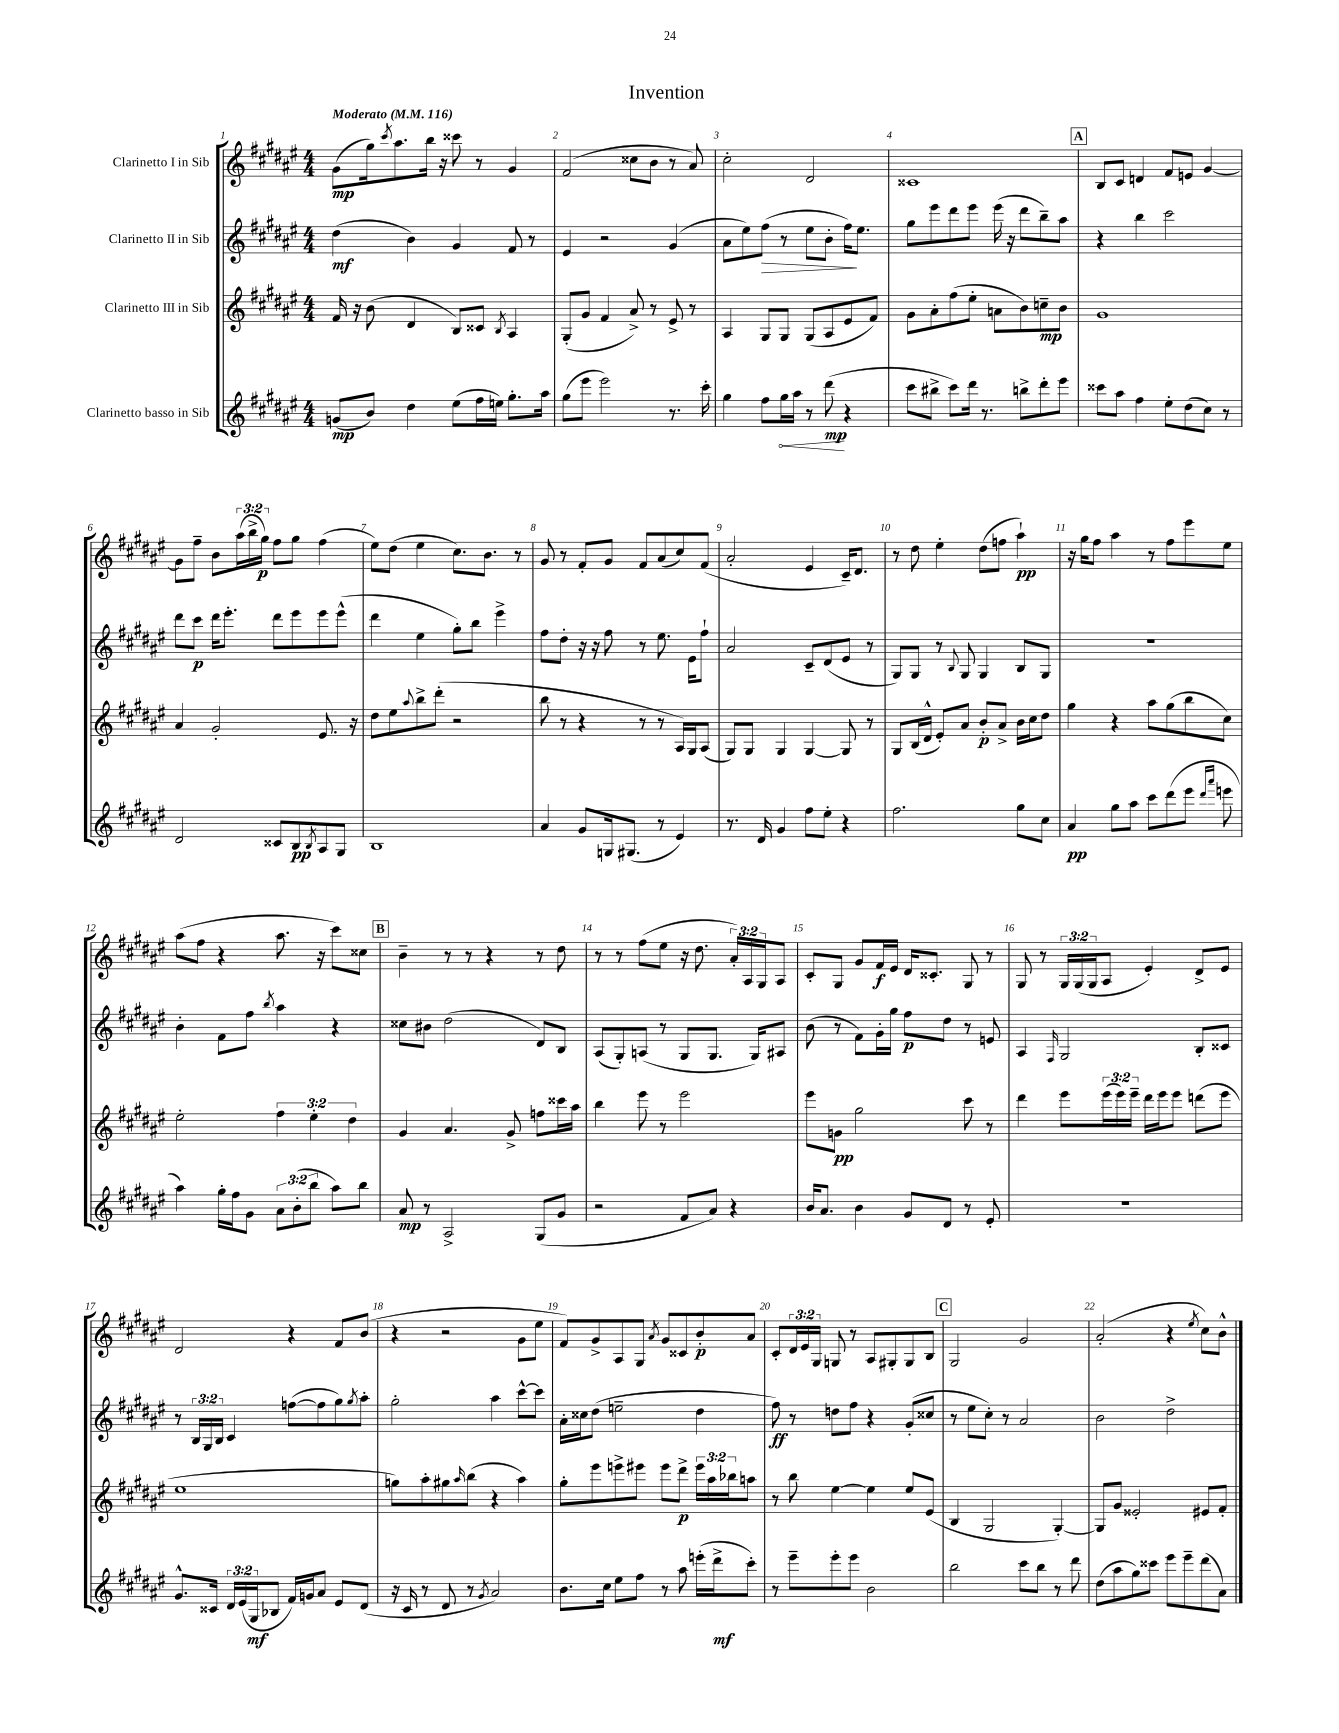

**kern	**dynam	**kern	**dynam	**kern	**dynam	**kern	**dynam
*part4	*part4	*part3	*part3	*part2	*part2	*part1	*part1
*staff4	*staff4	*staff3	*staff3	*staff2	*staff2	*staff1	*staff1
*I"Clarinetto basso in Sib	*	*I"Clarinetto III in Sib	*	*I"Clarinetto II in Sib	*	*I"Clarinetto I in Sib	*
*clefG2	*	*clefG2	*	*clefG2	*	*clefG2	*
*k[f#c#g#d#a#e#]	*	*k[f#c#g#d#a#e#]	*	*k[f#c#g#d#a#e#]	*	*k[f#c#g#d#a#e#]	*
*M4/4	*	*M4/4	*	*M4/4	*	*M4/4	*
*MM116	*	*MM116	*	*MM116	*	*MM116	*
=1	=1	=1	=1	=1	=1	=1	=1
!	!	!	!	!	!	!LO:TX:a:B:t=Moderato	!
(8gn/L	mp	16f#/	.	(4dd#\	mf	(8g#\L	mp
.	.	16r	.	.	.	.	.
8b/J)	.	(8b\	.	.	.	16gg#\k)	.
.	.	.	.	.	.	8qccc#/	.
.	.	.	.	.	.	8.aa#\	.
4dd#\	.	4d#/	.	4b\)	.	.	.
.	.	.	.	.	.	16bb\Jk	.
.	.	.	.	.	.	16r	.
(8ee#\L	.	8B/L)	.	4g#/	.	8ccc##X\	.
16ff#\L	.	8c##X/J	.	.	.	8r	.
16een\JJ)	.	.	.	.	.	.	.
.	.	8qB/	.	.	.	.	.
8.gg#'\L	.	4A#/	.	8f#/	.	4g#/	.
.	.	.	.	8r	.	.	.
16aa#\Jk	.	.	.	.	.	.	.
=2	=2	=2	=2	=2	=2	=2	=2
(8gg#\L	.	(8G#'/L	.	4e#/	.	(2f#/	.
8eee#\J	.	8g#/J	.	.	.	.	.
2eee#\)	.	4f#/	.	2r	.	.	.
.	.	8a#^/)	.	.	.	8cc##X\L	.
.	.	8r	.	.	.	8b\J	.
8.r	.	8e#^/	.	(4g#/	.	8r	.
.	.	8r	.	.	.	8a#/)	.
16ccc#'\	.	.	.	.	.	.	.
=3	=3	=3	=3	=3	=3	=3	=3
4gg#\	.	4A#/	.	8a#\L	.	2cc#'\	.
.	.	.	.	8ee#\)	.	.	.
!	!	!	!	!	!LO:HP:b	!	!
8ff#\L	.	8G#/L	.	(8ff#\J	>	.	.
!	!LO:HP:b	!	!	!	!	!	!
16gg#\L	<	8G#/J	.	8r	.	.	.
16aa#\JJ	.	.	.	.	.	.	.
8r	.	(8G#/L	.	8ee#\L	.	2d#/	.
(8ddd#\	mp	8A#/	.	8b'\J	.	.	.
4r	[	8e#/	.	16ff#\KL)	.	.	.
.	.	.	.	8.ee#\J	]	.	.
.	.	8f#/J)	.	.	.	.	.
=4	=4	=4	=4	=4	=4	=4	=4
8ccc#\L	.	8g#\L	.	8gg#\L	.	1c##X	.
8bb#X^\J	.	8a#'\	.	8eee#\	.	.	.
8ccc#\L)	.	(8ff#\	.	8ddd#\	.	.	.
16ddd#\Jk	.	8ee#'\J	.	8eee#\J	.	.	.
8.r	.	.	.	.	.	.	.
.	.	8an\L	.	(16eee#\	.	.	.
.	.	.	.	16r	.	.	.
8bbn^\L	.	8b\)	.	8ddd#\L	.	.	.
8ddd#'\	.	8ccn~\	mp	8bb~\)	.	.	.
8eee#\J	.	8b\J	.	8aa#\J	.	.	.
!!LO:REH:place=s1:t=A
=5	=5	=5	=5	=5	=5	=5	=5
8ccc##X\L	.	1g#	.	4r	.	8B/L	.
8aa#\J	.	.	.	.	.	8c#/J	.
4ff#\	.	.	.	4bb\	.	4dn/	.
8ee#'\L	.	.	.	2ccc#\	.	8f#/L	.
(8dd#\	.	.	.	.	.	8en/J	.
8cc#\J)	.	.	.	.	.	[4g#/	.
8r	.	.	.	.	.	.	.
!!LO:LB:g=z
=6	=6	=6	=6	=6	=6	=6	=6
2d#/	.	4a#/	.	8ddd#\L	.	8g#\L]	.
.	.	.	.	8ccc#\J	p	8ff#~\J	.
.	.	2g#'/	.	16ddd#\KL	.	8b\L	.
.	.	.	.	8.eee#'\J	.	.	.
.	.	.	.	.	.	(24aa#\L	.
.	.	.	.	.	.	24bb^\	.
.	.	.	.	.	.	24gg#\JJ)	p
8c##X/L	.	.	.	8ddd#\L	.	8ff#\L	.
8B/	pp	.	.	8eee#\	.	8gg#\J	.
8qB/	.	.	.	.	.	.	.
8A#/	.	8.e#/	.	8eee#\	.	(4ff#\	.
8G#/J	.	.	.	(8eee#^^\J	.	.	.
.	.	16r	.	.	.	.	.
=7	=7	=7	=7	=7	=7	=7	=7
1B	.	8dd#\L	.	4ddd#\	.	8ee#\L)	.
.	.	8ee#\	.	.	.	(8dd#\J	.
.	.	8qqaa#/	.	.	.	.	.
.	.	8bb^\	.	4ee#\	.	4ee#\	.
.	.	(8ddd#'\J	.	.	.	.	.
.	.	2r	.	8gg#'\L)	.	8.cc#\L)	.
.	.	.	.	8bb\J	.	.	.
.	.	.	.	.	.	8.b\J	.
.	.	.	.	4eee#^\	.	.	.
.	.	.	.	.	.	8r	.
=8	=8	=8	=8	=8	=8	=8	=8
4a#/	.	8bb\	.	8ff#\L	.	8g#/	.
.	.	8r	.	8dd#'\J	.	8r	.
8g#/L	.	4r	.	16r	.	8f#'/L	.
.	.	.	.	16r	.	.	.
16Gn/k	.	.	.	8ff#\	.	8g#/J	.
(8.G#X/J	.	.	.	.	.	.	.
.	.	8r	.	8r	.	8f#/L	.
8r	.	8r	.	8.ee#\	.	(8a#/	.
4e#/)	.	16A#/LL)	.	.	.	8cc#/)	.
.	.	16G#/J	.	16e#\KL	.	.	.
.	.	(8A#/J	.	8ff#`\J	.	(8f#/J	.
=9	=9	=9	=9	=9	=9	=9	=9
8.r	.	8G#/L)	.	2a#/	.	2a#'/	.
.	.	8G#/J	.	.	.	.	.
16d#/	.	.	.	.	.	.	.
4g#/	.	4G#/	.	.	.	.	.
8ff#\L	.	[4G#/	.	8c#~/L	.	4e#/	.
8ee#'\J	.	.	.	(8d#/	.	.	.
4r	.	8G#/]	.	8e#/J	.	16c#~/KL)	.
.	.	.	.	.	.	8.d#/J	.
.	.	8r	.	8r	.	.	.
=10	=10	=10	=10	=10	=10	=10	=10
2.ff#\	.	8G#/L	.	8G#/L)	.	8r	.
.	.	(16B/L	.	8G#/J	.	8dd#\	.
.	.	16d#^^/JJ	.	.	.	.	.
.	.	8e#'/L)	.	8r	.	4ee#'\	.
.	.	.	.	8qqB/	.	.	.
.	.	8a#/J	.	8G#/	.	.	.
.	.	8b'/L	p	4G#/	.	(8dd#\L	.
.	.	8a#^/J	.	.	.	8ffn\J	.
8gg#\L	.	16b\LL	.	8B/L	.	4aa#`\)	pp
.	.	16cc#\J	.	.	.	.	.
8cc#\J	.	8dd#\J	.	8G#/J	.	.	.
=11	=11	=11	=11	=11	=11	=11	=11
4a#/	pp	4gg#\	.	1r	.	16r	.
.	.	.	.	.	.	16gg#\KL	.
.	.	.	.	.	.	8ff#\J	.
8gg#\L	.	4r	.	.	.	4aa#\	.
8aa#\J	.	.	.	.	.	.	.
8ccc#\L	.	8aa#\L	.	.	.	8r	.
(8ddd#\	.	(8gg#\	.	.	.	8ff#\L	.
8eee#\J	.	8bb\	.	.	.	8eee#\	.
16qqddd#/LL	.	.	.	.	.	.	.
16qqaaa#/JJ	.	.	.	.	.	.	.
8eeen\	.	8cc#\J)	.	.	.	8ee#\J	.
!!LO:LB:g=z
=12	=12	=12	=12	=12	=12	=12	=12
4aa#\)	.	2ee#'\	.	4b'\	.	(8aa#\L	.
.	.	.	.	.	.	8ff#\J	.
16gg#'\LL	.	.	.	8f#\L	.	4r	.
16ff#\J	.	.	.	.	.	.	.
8g#\J	.	.	.	8ff#\J	.	.	.
.	.	.	.	8qbb/	.	.	.
12a#\L	.	6ff#\	.	4aa#\	.	8.aa#\	.
(12b'\	.	.	.	.	.	.	.
12bb\J	.	6ee#'\	.	.	.	.	.
.	.	.	.	.	.	16r	.
8aa#\L)	.	.	.	4r	.	8ccc#\L)	.
.	.	6dd#\	.	.	.	.	.
8bb\J	.	.	.	.	.	8cc##X\J	.
!!LO:REH:place=s1:t=B
=13	=13	=13	=13	=13	=13	=13	=13
8a#/	mp	4g#/	.	8cc##X\L	.	4b~\	.
8r	.	.	.	8b#X\J	.	.	.
2A#^/	.	4.a#/	.	(2dd#\	.	8r	.
.	.	.	.	.	.	8r	.
.	.	.	.	.	.	4r	.
.	.	8g#^/	.	.	.	.	.
(8G#/L	.	8ffn\L	.	8d#/L)	.	8r	.
8g#/J	.	16ccc##X\L	.	8B/J	.	8dd#\	.
.	.	16aa#\JJ	.	.	.	.	.
=14	=14	=14	=14	=14	=14	=14	=14
2r	.	4bb\	.	(8A#/L	.	8r	.
.	.	.	.	8G#'/)	.	8r	.
.	.	8eee#\	.	(8An/J	.	(8ff#\L	.
.	.	8r	.	8r	.	8ee#\J	.
8f#/L	.	2eee#\	.	8G#/L	.	16r	.
.	.	.	.	.	.	8.dd#\	.
8a#/J)	.	.	.	8.G#/J	.	.	.
4r	.	.	.	.	.	24a#'/LL)	.
.	.	.	.	.	.	24A#/	.
.	.	.	.	16G#/KL)	.	.	.
.	.	.	.	.	.	24G#/J	.
.	.	.	.	8A#X/J	.	8A#/J	.
=15	=15	=15	=15	=15	=15	=15	=15
16b/KL	.	8eee#\L	.	(8b\	.	8c#'/L	.
8.a#/J	.	.	.	.	.	.	.
.	.	8gn\J	pp	8r	.	8G#/J	.
4b\	.	2gg#\	.	8f#\L)	.	8g#/L	.
.	.	.	.	16g#'\L	.	16f#/L	f
.	.	.	.	16gg#\JJ	.	16e#/JJ	.
8g#/L	.	.	.	8ff#\L	p	16d#/KL	.
.	.	.	.	.	.	8.c##X'/J	.
8d#/J	.	.	.	8dd#\J	.	.	.
8r	.	8ccc#\	.	8r	.	8G#/	.
8e#'/	.	8r	.	8en/	.	8r	.
=16	=16	=16	=16	=16	=16	=16	=16
1r	.	4ddd#\	.	4A#/	.	8G#/	.
.	.	.	.	.	.	8r	.
.	.	.	.	16qqF#/	.	.	.
.	.	8eee#\L	.	2G#/	.	24G#/LL	.
.	.	.	.	.	.	(24G#/	.
.	.	.	.	.	.	24G#/J	.
.	.	(24eee#\L	.	.	.	8A#/J	.
.	.	24eee#\)	.	.	.	.	.
.	.	24eee#~\JJ	.	.	.	.	.
.	.	16ddd#\LL	.	.	.	4e#'/)	.
.	.	16eee#\J	.	.	.	.	.
.	.	8eee#\J	.	.	.	.	.
.	.	(8dddn\L	.	8B'/L	.	8d#^/L	.
.	.	8eee#\J	.	8c##X/J	.	8e#/J	.
!!LO:LB:g=z
=17	=17	=17	=17	=17	=17	=17	=17
8.g#^^/L	.	1ee#	.	8r	.	2d#/	.
.	.	.	.	24B/LL	.	.	.
.	.	.	.	24G#/	.	.	.
16c##X/Jk	.	.	.	.	.	.	.
.	.	.	.	24B/JJ	.	.	.
24d#/LL	.	.	.	4c#/	.	.	.
(24e#/	.	.	.	.	.	.	.
24G#/J	mf	.	.	.	.	.	.
8B-X/J	.	.	.	.	.	.	.
16f#/LL)	.	.	.	([8ffn\L	.	4r	.
16gn/J	.	.	.	.	.	.	.
8a#/J	.	.	.	8ff\]	.	.	.
8e#/L	.	.	.	8gg#\)	.	8f#/L	.
.	.	.	.	8qgg#/	.	.	.
(8d#/J	.	.	.	8aa#'\J	.	(8b/J	.
=18	=18	=18	=18	=18	=18	=18	=18
16r	.	8ggn\L)	.	2gg#'\	.	4r	.
16c#/	.	.	.	.	.	.	.
8r	.	8aa#'\	.	.	.	.	.
8d#/	.	8gg#X\	.	.	.	2r	.
.	.	16qqaa#/	.	.	.	.	.
8r	.	(8bb\J	.	.	.	.	.
8qg#/	.	.	.	.	.	.	.
2a#/)	.	4r	.	4aa#\	.	.	.
.	.	4aa#\)	.	[8ccc#^^\L	.	8g#\L	.
.	.	.	.	8ccc#\J]	.	8ee#\J	.
=19	=19	=19	=19	=19	=19	=19	=19
8.b\L	.	8gg#'\L	.	16a#'\LL	.	8f#/L)	.
.	.	.	.	16cc##X\J	.	.	.
.	.	8eee#\	.	(8dd#\J	.	8g#^/	.
16cc#\Jk	.	.	.	.	.	.	.
8ee#\L	.	8eeen^\	.	2een~\	.	8A#/	.
8ff#\J	.	8eee#X\J	.	.	.	8G#/J	.
.	.	.	.	.	.	8qa#/	.
8r	.	8eee#\L	.	.	.	8g#/L	.
8aa#\	.	8ddd#^\J	p	.	.	8c##X/	.
(16eeen'\LL	.	24eee#\LL	.	4dd#\	.	8b'/	p
.	.	24aa#\	.	.	.	.	.
16ddd#^\J	mf	.	.	.	.	.	.
.	.	24bb-X\J	.	.	.	.	.
8ccc#'\J)	.	8aan\J	.	.	.	8a#/J	.
=20	=20	=20	=20	=20	=20	=20	=20
8r	.	8r	.	8ff#\)	ff	8c#'/L	.
8eee#~\L	.	8bb\	.	8r	.	24d#/L	.
.	.	.	.	.	.	24e#/	.
.	.	.	.	.	.	24G#/JJ	.
8eee#'\	.	[4ee#\	.	8ddn\L	.	8Gn/	.
8eee#\J	.	.	.	8ff#\J	.	8r	.
2b\	.	4ee#\]	.	4r	.	8A#/L	.
.	.	.	.	.	.	8G#X'/	.
.	.	8ee#/L	.	(8g#'/L	.	8G#/	.
.	.	(8e#/J	.	8cc##X/J	.	8B/J	.
!!LO:REH:place=s1:t=C
=21	=21	=21	=21	=21	=21	=21	=21
2bb\	.	4B/	.	8r	.	2G#/	.
.	.	.	.	8ee#\L	.	.	.
.	.	2G#/	.	8cc#'\J)	.	.	.
.	.	.	.	8r	.	.	.
8ccc#\L	.	.	.	2a#/	.	2g#/	.
8bb\J	.	.	.	.	.	.	.
8r	.	[4G#'/)	.	.	.	.	.
8ddd#\	.	.	.	.	.	.	.
=22	=22	=22	=22	=22	=22	=22	=22
(8dd#\L	.	8G#/L]	.	2b\	.	(2a#'/	.
8aa#\	.	8g#/J	.	.	.	.	.
8gg#\)	.	2e##X'/	.	.	.	.	.
8ccc##X\J	.	.	.	.	.	.	.
8eee#\L	.	.	.	2dd#^\	.	4r	.
8eee#~\	.	.	.	.	.	.	.
.	.	.	.	.	.	8qee#/	.
(8ddd#\	.	8e#X/L	.	.	.	8cc#\L)	.
8a#\J)	.	8f#'/J	.	.	.	8b^^\J	.
==	==	==	==	==	==	==	==
*-	*-	*-	*-	*-	*-	*-	*-
